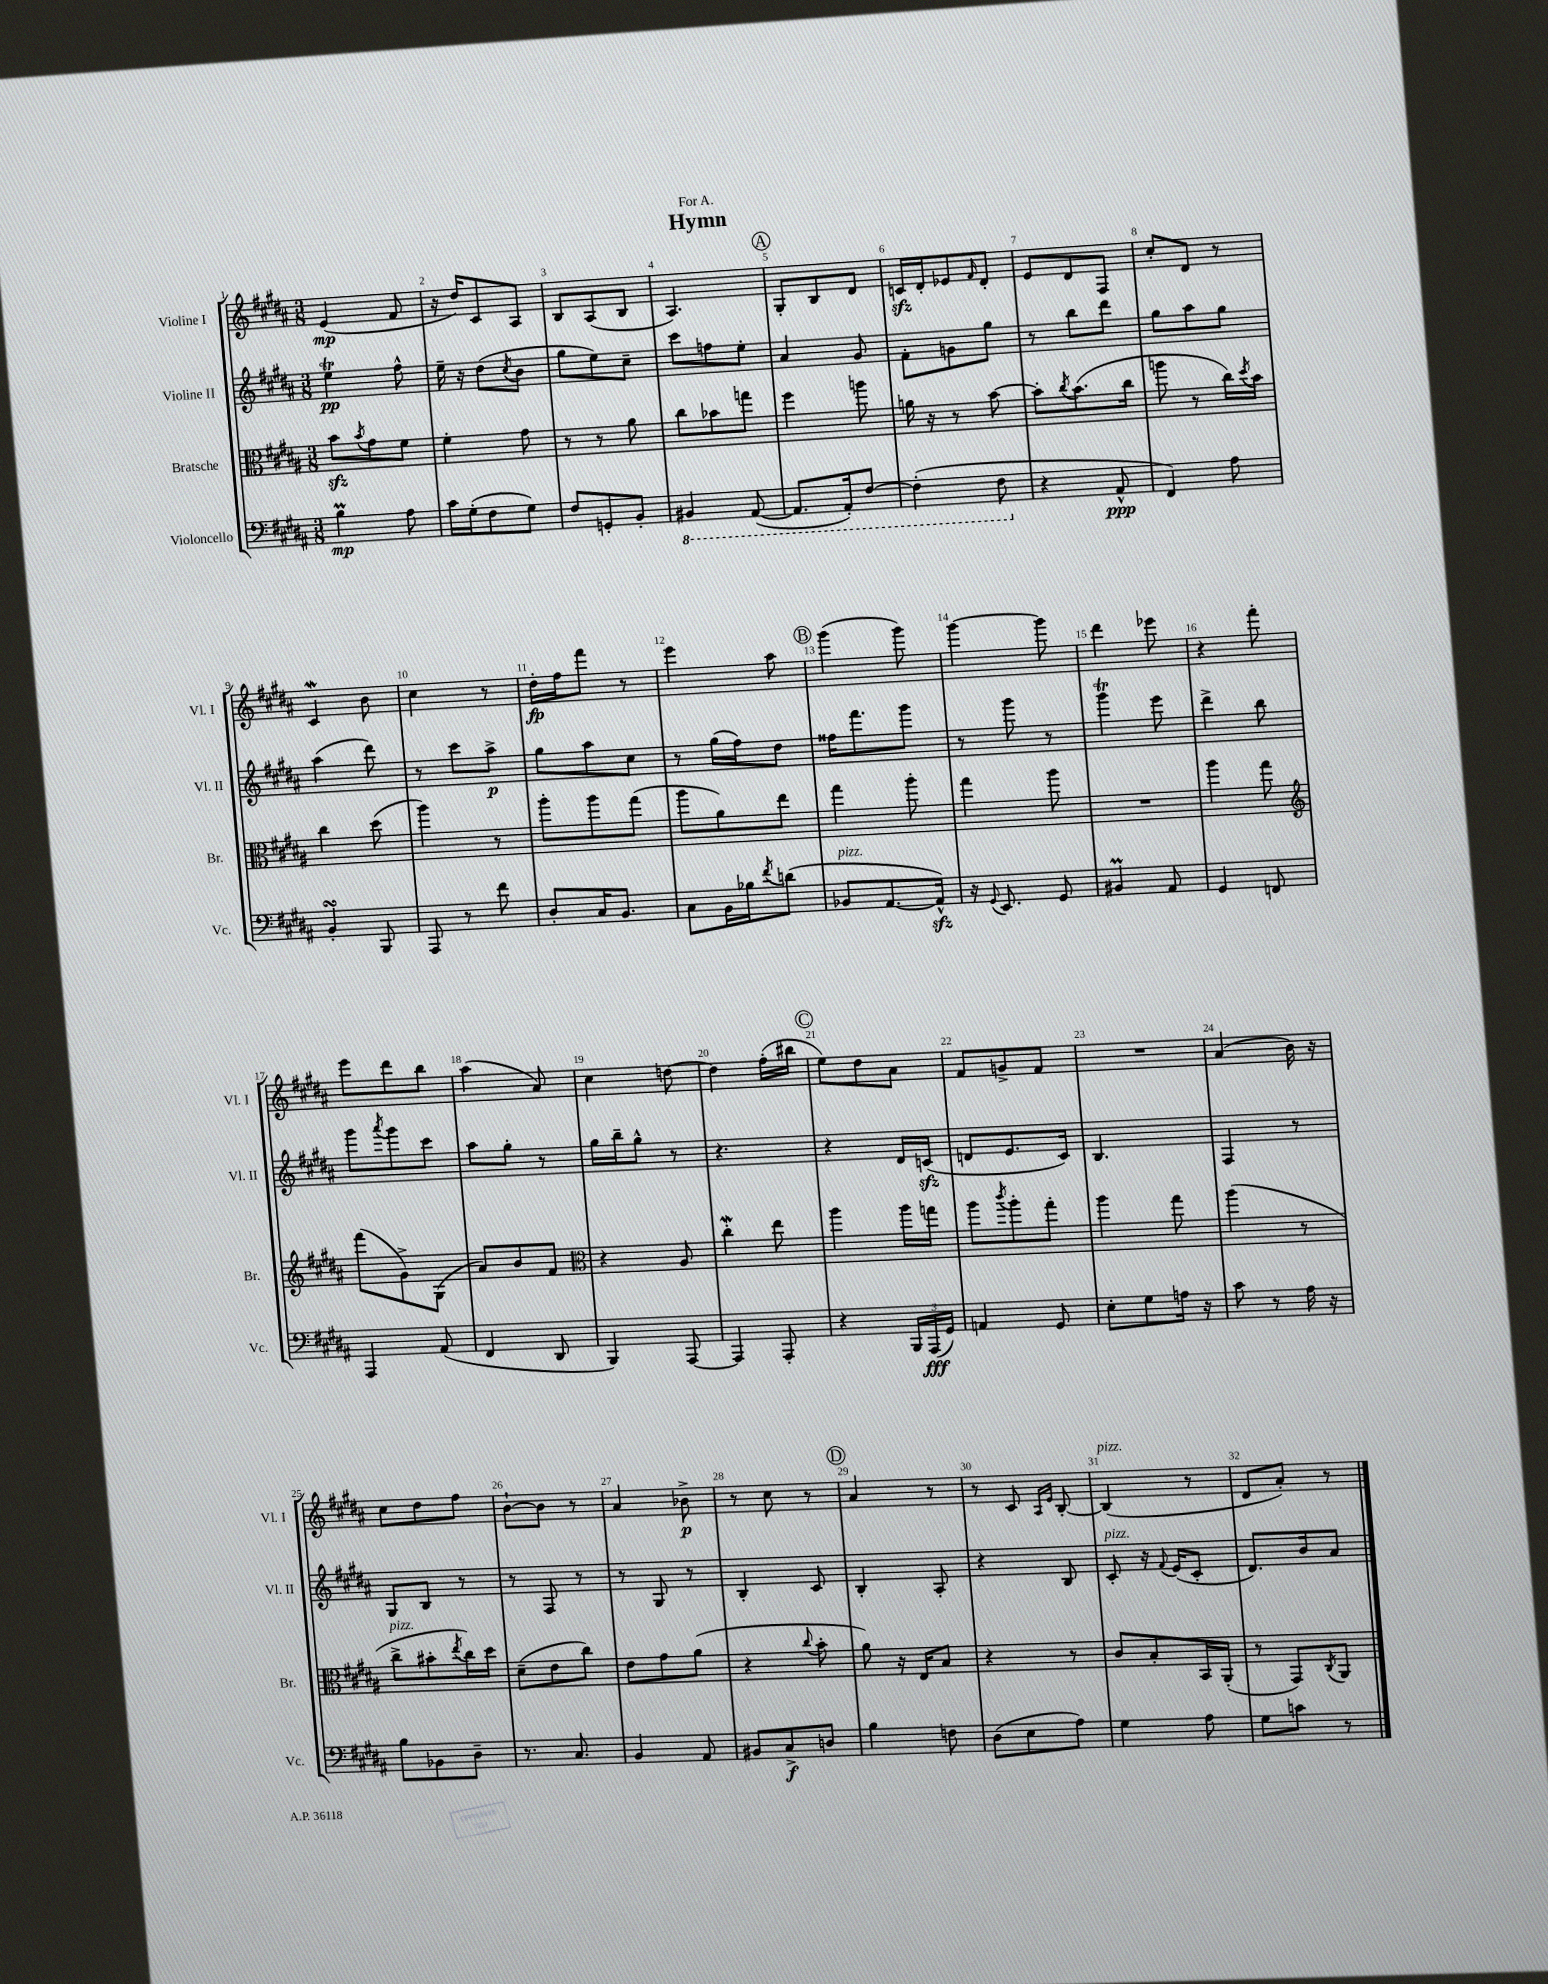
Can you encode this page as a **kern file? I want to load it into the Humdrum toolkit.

**kern	**kern	**kern	**kern
*staff4	*staff3	*staff2	*staff1
*clefF4	*clefC3	*clefG2	*clefG2
*k[f#c#g#d#a#]	*k[f#c#g#d#a#]	*k[f#c#g#d#a#]	*k[f#c#g#d#a#]
*M3/8	*M3/8	*M3/8	*M3/8
4B\	8b\L	4ee\	(4e/
.	8qb/	.	.
.	8g#\	.	.
8A#\	8f#\J	8ff#^^\	8f#/
=	=	=	=
16c#\LL	4f#'\	16ee~\	16r
(16G#'\J	.	16r	16dd#/LK)
8F#\	.	(8dd#\L	8c#/
.	.	8qcc#/	.
8G#\J)	8g#\	8b\J	8A#/J
=	=	=	=
8F#/L	8r	8gg#\L	8B/L
8GG'/	8r	8ee\)	(8A#/
8BB'/J	8a#\	8cc#~\J	8B/J
=	=	=	=
4BBB#/	8cc#\L	8ccc#\L	4.A#/)
.	8b-\	8ff\	.
([8AAA#/	8gg\J	8ee'\J	.
=	=	=	=
8.AAA#/]L	4ff#\	4a#/	8G#'/L
.	.	.	8B/
16AAA#'/k)	.	.	.
[8FF#/J	8aa\	8g#/	8d#/J
=	=	=	=
(4FF#'\]	16a\	8f#'\L	16c/LL
.	16r	.	16d#'/J
.	8r	8g\	8e-/
.	.	.	16qqf#/
8FF#\	[8b\	8gg#\J	8d#'/J
=	=	=	=
4r	8b'\]L	8r	8e/L
.	8qcc#/	.	.
.	(8.b\	8bb\L	8d#/
8AA#^^/	.	8ddd#\J	8F#/J
.	16cc#\Jk	.	.
=	=	=	=
4FF#/)	8aa\	8gg#\L	8cc#'/L
.	8r	8aa#\	8d#/J
8A#\	16cc#\LL)	8gg#\J	8r
.	8qdd#/	.	.
.	16b\JJ	.	.
=	=	=	=
4BB'/	4cc#\	(4aa#\	4c#/
8BBB/	(8dd#\	8ddd#\)	8b\
=	=	=	=
8AAA#/	4aa#\)	8r	4cc#\
8r	.	8ccc#\L	.
8f#\	8r	8aa#^\J	8r
=	=	=	=
8D#'/L	8aa#'\L	8gg#\L	16dd#'\LL
.	.	.	16ff#\J
16C#/K	8aa#\	8aa#\	8fff#\J
8.BB/J	.	.	.
.	(8gg#\J	8cc#\J	8r
=	=	=	=
8C#\L	8aa#\L	8r	4eee\
16BB\L	8a#\)	(16gg#\LL	.
16B-\J	.	16ff#\J)	.
8qf#/	.	.	.
(8d\J	8ee\J	8dd#\J	8aa#\
=	=	=	=
8BB-/L	4gg#\	16ff##\LK	(4ggg#\
.	.	8.fff#\	.
[8.AA#/	.	.	.
.	8aa#'\	8ggg#\J	8ggg#\)
16AA#^^/]Jk)	.	.	.
=	=	=	=
16r	4gg#\	8r	[4ggg#\
8qqGG#/	.	.	.
8.EE/	.	.	.
.	.	8ggg#\	.
8GG#/	8aa#\	8r	8ggg#\]
=	=	=	=
4BB#/	4.r	4ggg#\	4ddd#\
8AA#/	.	8eee\	8eee-\
=	=	=	=
4GG#/	4aa#\	4ddd#^\	4r
8FF/	8gg#\	8bb\	8fff#'\
=	=	=	=
*	*clefG2	*	*
4AAA#/	(8fff#\L	8ggg#\L	8eee\L
.	.	8qaaa#/	.
.	8g#^\)	8ggg#\	8ddd#\
(8AA#/	(8G#\J	8ccc#\J	8bb\J
=	=	=	=
4FF#/	8a#/L)	8aa#\L	(4aa#\
.	8b/	8gg#'\J	.
8DD#/	8f#/J	8r	8a#/)
=	=	=	=
*	*clefC3	*	*
4BBB/)	4r	16gg#\LL	4cc#\
.	.	16bb~\J	.
.	.	8gg#^^\J	.
[8AAA#/	8A#/	8r	[8dd\
=	=	=	=
4AAA#/]	4cc#'\	4.r	4dd\]
8AAA#'/	8ee\	.	(16ff#'\LL
.	.	.	16bb#\JJ
=	=	=	=
4r	4aa#\	4r	8ee\L)
.	.	.	8dd#\
24BBB/LL	16aa#\LL	16d#/LL	8a#\J
(24AAA#/	.	.	.
.	16gg\JJ	(16c/JJ	.
24GG#/JJ)	.	.	.
=	=	=	=
4AA/	8aa#\L	8d/L	8f#/L
.	8qccc#/	.	.
.	8aa#'\	8.e/	8g^/
8GG#/	8gg#'\J	.	8f#/J
.	.	16c#/Jk)	.
=	=	=	=
8E'\L	4aa#\	4.B/	4.r
8G#\	.	.	.
16A\Jk	8gg#\	.	.
16r	.	.	.
=	=	=	=
8c#\	(4aa#\	4F#/	(4a#/
8r	.	.	.
16A#\	8r	8r	16b\)
16r	.	.	16r
=	=	=	=
8B\L	8cc#^\L	8G#/L	8cc#\L
8BB-\	8b#'\	8B/J	8dd#\
.	8qee/	.	.
8D#~\J	16cc#\L)	8r	8ff#\J
.	16dd#\JJ	.	.
=	=	=	=
8.r	(8d#~\L	8r	[8b`\L
.	8e\	8F#/	8b\]J
8.C#/	.	.	.
.	8cc#\J)	8r	8r
=	=	=	=
4BB/	8e\L	8r	4a#/
.	8g#\	8G#/	.
8AA#/	(8a#\J	8r	8b-^\
=	=	=	=
8BB#/L	4r	4B'/	8r
8C#^/	.	.	8cc#\
.	8qqcc#/	.	.
8D/J	8b'\	8c#/	8r
=	=	=	=
4B\	8a#\)	4B'/	4a#/
.	16r	.	.
.	16E/LK	.	.
8F\	8B/J	8A#'/	8r
=	=	=	=
(8D#\L	4r	4r	8r
8E\	.	.	8c#/
.	.	.	16qqA#/LL
.	.	.	16qqe/JJ
8A#\J)	8r	8B/	[8B'/
=	=	=	=
4G#\	8c#/L	8c#'/	(4B/]
.	8B'/	16r	.
.	.	8qqf#/	.
.	.	(16e/LK	.
8A#\	16BB/L	8c#'/J	8r
.	(16AA#'/JJ	.	.
=	=	=	=
8G#\L	8r	8.d#/L)	8d#/L
8c\J	8GG#/L)	.	8a#'/J)
.	.	16b/k	.
.	8qC#/	.	.
8r	8AA#/J	8a#/J	8r
==	==	==	==
*-	*-	*-	*-
